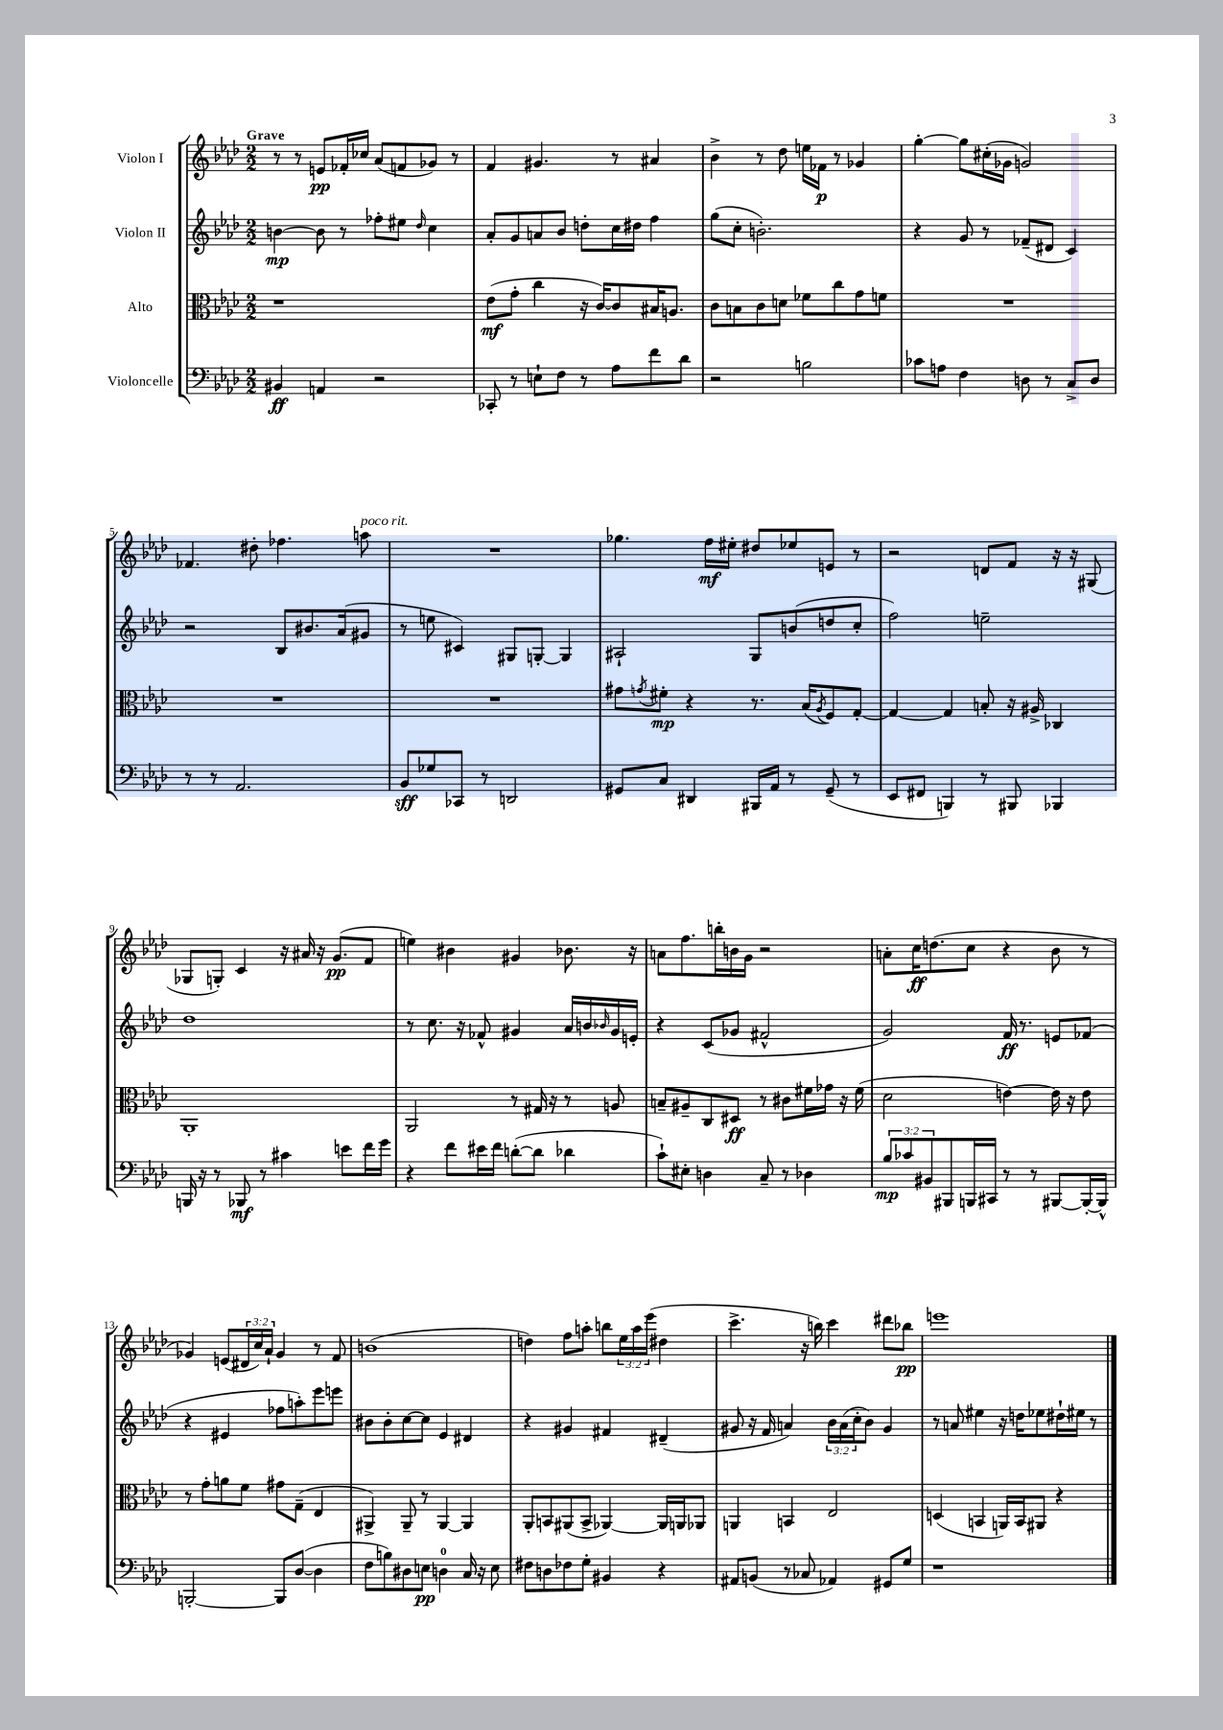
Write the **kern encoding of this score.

**kern	**dynam	**kern	**dynam	**kern	**dynam	**kern	**dynam
*part4	*part4	*part3	*part3	*part2	*part2	*part1	*part1
*staff4	*staff4	*staff3	*staff3	*staff2	*staff2	*staff1	*staff1
*I"Violoncelle	*	*I"Alto	*	*I"Violon II	*	*I"Violon I	*
*clefF4	*	*clefC3	*	*clefG2	*	*clefG2	*
*k[b-e-a-d-]	*	*k[b-e-a-d-]	*	*k[b-e-a-d-]	*	*k[b-e-a-d-]	*
*M2/2	*	*M2/2	*	*M2/2	*	*M2/2	*
=1	=1	=1	=1	=1	=1	=1	=1
!	!	!	!	!	!	!LO:TX:a:B:t=Grave	!
4BB#X/	ff	1r	.	[4bn\	mp	8r	.
.	.	.	.	.	.	8r	.
4AAn/	.	.	.	8b\]	.	8en/L	pp
.	.	.	.	8r	.	16f-X'/L	.
.	.	.	.	.	.	16cc-X/JJ	.
2r	.	.	.	8ff-X'\L	.	(8a-/L	.
.	.	.	.	8ee#X\J	.	8fn/	.
.	.	.	.	16qqdd-/	.	.	.
.	.	.	.	4cc\	.	8g-X/J)	.
.	.	.	.	.	.	8r	.
=2	=2	=2	=2	=2	=2	=2	=2
8CC-X'/	.	(8e-\L	mf	8a-'/L	.	4f/	.
8r	.	8g'\J	.	8g/	.	.	.
8En`\L	.	4cc\	.	8an/	.	4.g#X/	.
8F\J	.	.	.	8b-/J	.	.	.
8r	.	16r	.	8ddn'\L	.	.	.
.	.	[16c/KL)	.	.	.	.	.
8A-\L	.	8c/]	.	16cc\L	.	8r	.
.	.	.	.	16dd#X\JJ	.	.	.
8f\	.	16B#X/K	.	4ff\	.	4a#X/	.
.	.	8.An/J	.	.	.	.	.
8d-\J	.	.	.	.	.	.	.
=3	=3	=3	=3	=3	=3	=3	=3
2r	.	8c\L	.	(8gg\L	.	4b-^\	.
.	.	8Bn\	.	8cc'\J	.	.	.
.	.	8c\	.	2.bn'\)	.	8r	.
.	.	8dn\J	.	.	.	8dd-\	.
2Bn\	.	8f-X\L	.	.	.	16een\LL	.
.	.	.	.	.	.	16f-X\JJ	p
.	.	8cc\	.	.	.	8r	.
.	.	8g\	.	.	.	4g-X/	.
.	.	8fn\J	.	.	.	.	.
=4	=4	=4	=4	=4	=4	=4	=4
8c-X\L	.	1r	.	4r	.	[4gg'\	.
8An\J	.	.	.	.	.	.	.
4F\	.	.	.	8g/	.	8gg\L]	.
.	.	.	.	8r	.	(16cc#X'\L	.
.	.	.	.	.	.	16g-X\JJ	.
8Dn\	.	.	.	(8f-X~/L	.	2gn/)	.
8r	.	.	.	8d#X/J	.	.	.
8C^/L	.	.	.	4c/)	.	.	.
8D/J	.	.	.	.	.	.	.
!!LO:LB:g=z
=5	=5	=5	=5	=5	=5	=5	=5
8r	.	1r	.	2r	.	4.f-X/	.
8r	.	.	.	.	.	.	.
2.AA-/	.	.	.	.	.	.	.
.	.	.	.	.	.	8dd#X'\	.
.	.	.	.	8B-/L	.	4.ff-X\	.
.	.	.	.	8.b#X/	.	.	.
.	.	.	.	(16a-/k	.	.	.
!	!	!	!	!	!	!LO:TX:a:i:t=poco rit.	!
.	.	.	.	8g#X/J	.	8aan\	.
=6	=6	=6	=6	=6	=6	=6	=6
8BB-/L	sff	1r	.	8r	.	1r	.
8G-X/	.	.	.	8een\	.	.	.
8CC-X/J	.	.	.	4c#X/)	.	.	.
8r	.	.	.	.	.	.	.
2DDn/	.	.	.	8G#X/L	.	.	.
.	.	.	.	[8Gn'/J	.	.	.
.	.	.	.	4G/]	.	.	.
=7	=7	=7	=7	=7	=7	=7	=7
8GG#X/L	.	8g#X\L	.	2A#X`/	.	4.gg-X\	.
.	.	8qgn/	.	.	.	.	.
8C/J	.	8f#X'\J	mp	.	.	.	.
4DD#X/	.	4r	.	.	.	.	.
.	.	.	.	.	.	16ff\LL	mf
.	.	.	.	.	.	16ee#X'\JJ	.
16BBB#X/LL	.	8.r	.	8G/L	.	8dd#X/L	.
16AA-/JJ	.	.	.	.	.	.	.
8r	.	.	.	(8bn/	.	8ee-X/	.
.	.	(16B-/KL	.	.	.	.	.
.	.	8qA-/	.	.	.	.	.
(8GG#~/	.	8F/)	.	8ddn/	.	8en/J	.
8r	.	[8G'/J	.	8cc'/J	.	8r	.
=8	=8	=8	=8	=8	=8	=8	=8
8EE-/L	.	4G/_	.	2ff\)	.	2r	.
8FF#X/J	.	.	.	.	.	.	.
4BBBn/)	.	4G/]	.	.	.	.	.
8r	.	8Bn'/	.	2een~\	.	8dn/L	.
8BBB#X/	.	16r	.	.	.	8f/J	.
.	.	16A#X^/	.	.	.	.	.
4BBB-X/	.	4C-X/	.	.	.	16r	.
.	.	.	.	.	.	16r	.
.	.	.	.	.	.	(8G#X/	.
!!LO:LB:g=z
=9	=9	=9	=9	=9	=9	=9	=9
16BBBn/	.	1AA-'	.	1dd-	.	8G-X/L	.
16r	.	.	.	.	.	.	.
8r	.	.	.	.	.	8Gn'/J)	.
8BBB-X/	mf	.	.	.	.	4c/	.
8r	.	.	.	.	.	.	.
4c#X\	.	.	.	.	.	16r	.
.	.	.	.	.	.	16a#X/	.
.	.	.	.	.	.	16r	.
.	.	.	.	.	.	(8.g/L	pp
8en\L	.	.	.	.	.	.	.
16f\L	.	.	.	.	.	8f/J	.
16g\JJ	.	.	.	.	.	.	.
=10	=10	=10	=10	=10	=10	=10	=10
4r	.	2AA-/	.	8r	.	4een\)	.
.	.	.	.	8.cc\	.	.	.
8f\L	.	.	.	.	.	4b#X\	.
.	.	.	.	16r	.	.	.
16e#X\L	.	.	.	8f-X^^/	.	.	.
16f\JJ	.	.	.	.	.	.	.
([8dn'\L	.	8r	.	4g#X/	.	4g#X/	.
8d\J]	.	16G#X/	.	.	.	.	.
.	.	16r	.	.	.	.	.
4d-X\	.	8r	.	16a-/LL	.	8.b-X\	.
.	.	.	.	16bn/	.	.	.
.	.	.	.	16qqb-X/	.	.	.
.	.	8An/	.	16g#/	.	.	.
.	.	.	.	16en'/JJ	.	16r	.
=11	=11	=11	=11	=11	=11	=11	=11
8c`\L)	.	8Bn~/L	.	4r	.	8an\L	.
8E#X'\J	.	8A#X~/	.	.	.	8.ff\	.
4Dn\	.	8C/	.	(8c/L	.	.	.
.	.	.	.	.	.	16bbn'\L	.
.	.	8D#X/J	ff	8g-X/J	.	16bn\	.
.	.	.	.	.	.	16g\JJ	.
8C~/	.	8r	.	2f#X^^/	.	2r	.
8r	.	8c#X\L	.	.	.	.	.
4D-X\	.	16f#X\L	.	.	.	.	.
.	.	16g-X\JJ	.	.	.	.	.
.	.	16r	.	.	.	.	.
.	.	(16f#\	.	.	.	.	.
=12	=12	=12	=12	=12	=12	=12	=12
12B-/L	mp	2d-\	.	2g/)	.	8an'\L	.
12c-X/	.	.	.	.	.	.	.
.	.	.	.	.	.	16cc\K	ff
12BB#X/	.	.	.	.	.	.	.
.	.	.	.	.	.	(8.ddn\	.
8BBB#X/	.	.	.	.	.	.	.
16BBBn/L	.	.	.	.	.	8cc\J	.
16CC#X/JJ	.	.	.	.	.	.	.
8r	.	[4en\)	.	16f/	ff	4r	.
.	.	.	.	8.r	.	.	.
8r	.	.	.	.	.	.	.
[8BBB#X/L	.	16e\]	.	8en/L	.	8b-\	.
.	.	16r	.	.	.	.	.
16BBB#'/L_	.	8e\	.	(8f-X/J	.	8r	.
16BBB#^^/JJ]	.	.	.	.	.	.	.
!!LO:LB:g=z
=13	=13	=13	=13	=13	=13	=13	=13
[2BBBn'/	.	8r	.	4r	.	4g-X/)	.
.	.	8g'\L	.	.	.	.	.
.	.	8an\	.	4e#X/	.	(8en/L	.
.	.	8f\J	.	.	.	24d#X/L	.
.	.	.	.	.	.	24cc/)	.
.	.	.	.	.	.	24a-`/JJ	.
8BBB/L]	.	8g#X\L	.	8ff-X\L	.	4g-/	.
([8D-/J	.	(8G~\J	.	8aan'\)	.	.	.
4D-\]	.	4E-/	.	8eee-\	.	8r	.
.	.	.	.	8eeen\J	.	8f/	.
=14	=14	=14	=14	=14	=14	=14	=14
8F\L	.	4AA#X^/)	.	8b#X\L	.	(1bn	.
8Bn\)	.	.	.	8b#'\	.	.	.
8D#X\	.	8AA#~/	.	[8cc\	.	.	.
8En\J	pp	8r	.	8cc\J]	.	.	.
4Dn\	.	[4AA#/	.	4e-/	.	.	.
16C/	.	4AA#/]	.	4d#X/	.	.	.
16r	.	.	.	.	.	.	.
8E\	.	.	.	.	.	.	.
=15	=15	=15	=15	=15	=15	=15	=15
8F#X\L	.	8AA-'/L	.	4r	.	4ddn\)	.
8Dn\	.	8BBn/	.	.	.	.	.
8F-X\	.	(8AA#X/	.	4g#X/	.	8ff\L	.
8G'\J	.	8BB^/J	.	.	.	8aan'\J	.
4BB#X/	.	[4AA-X/)	.	4f#X/	.	8bbn\L	.
.	.	.	.	.	.	24ee-\L	.
.	.	.	.	.	.	24aa\	.
.	.	.	.	.	.	(24eee-\JJ	.
4r	.	16AA-/LL]	.	(4d#X~/	.	4dd#X\	.
.	.	16AAn/J	.	.	.	.	.
.	.	8AA-X/J	.	.	.	.	.
=16	=16	=16	=16	=16	=16	=16	=16
8AA#X/L	.	4AAn/	.	8g#X/	.	4.ccc^\	.
(8BBn/J	.	.	.	16r	.	.	.
.	.	.	.	16f/	.	.	.
8r	.	4BBn/	.	4an/)	.	.	.
8C-X/	.	.	.	.	.	16r	.
.	.	.	.	.	.	16bbn\)	.
4AA-X/)	.	2E-/	.	24b-\LL	.	4ccc\	.
.	.	.	.	(24a\	.	.	.
.	.	.	.	24cc'\J	.	.	.
.	.	.	.	8b-\J)	.	.	.
8GG#X/L	.	.	.	4g#/	.	8ddd#X\L	.
8G/J	.	.	.	.	.	8bb-X\J	pp
=17	=17	=17	=17	=17	=17	=17	=17
1r	.	(4Dn/	.	8r	.	1eeen	.
.	.	.	.	8an/	.	.	.
.	.	4BBn/	.	4ee#X\	.	.	.
.	.	16AAn/LL)	.	16r	.	.	.
.	.	16BB/J	.	16ddn\KL	.	.	.
.	.	8AA#X/J	.	8ee-X\	.	.	.
.	.	4r	.	16dd#X`\L	.	.	.
.	.	.	.	16ee#X\JJ	.	.	.
.	.	.	.	8r	.	.	.
==	==	==	==	==	==	==	==
*-	*-	*-	*-	*-	*-	*-	*-
